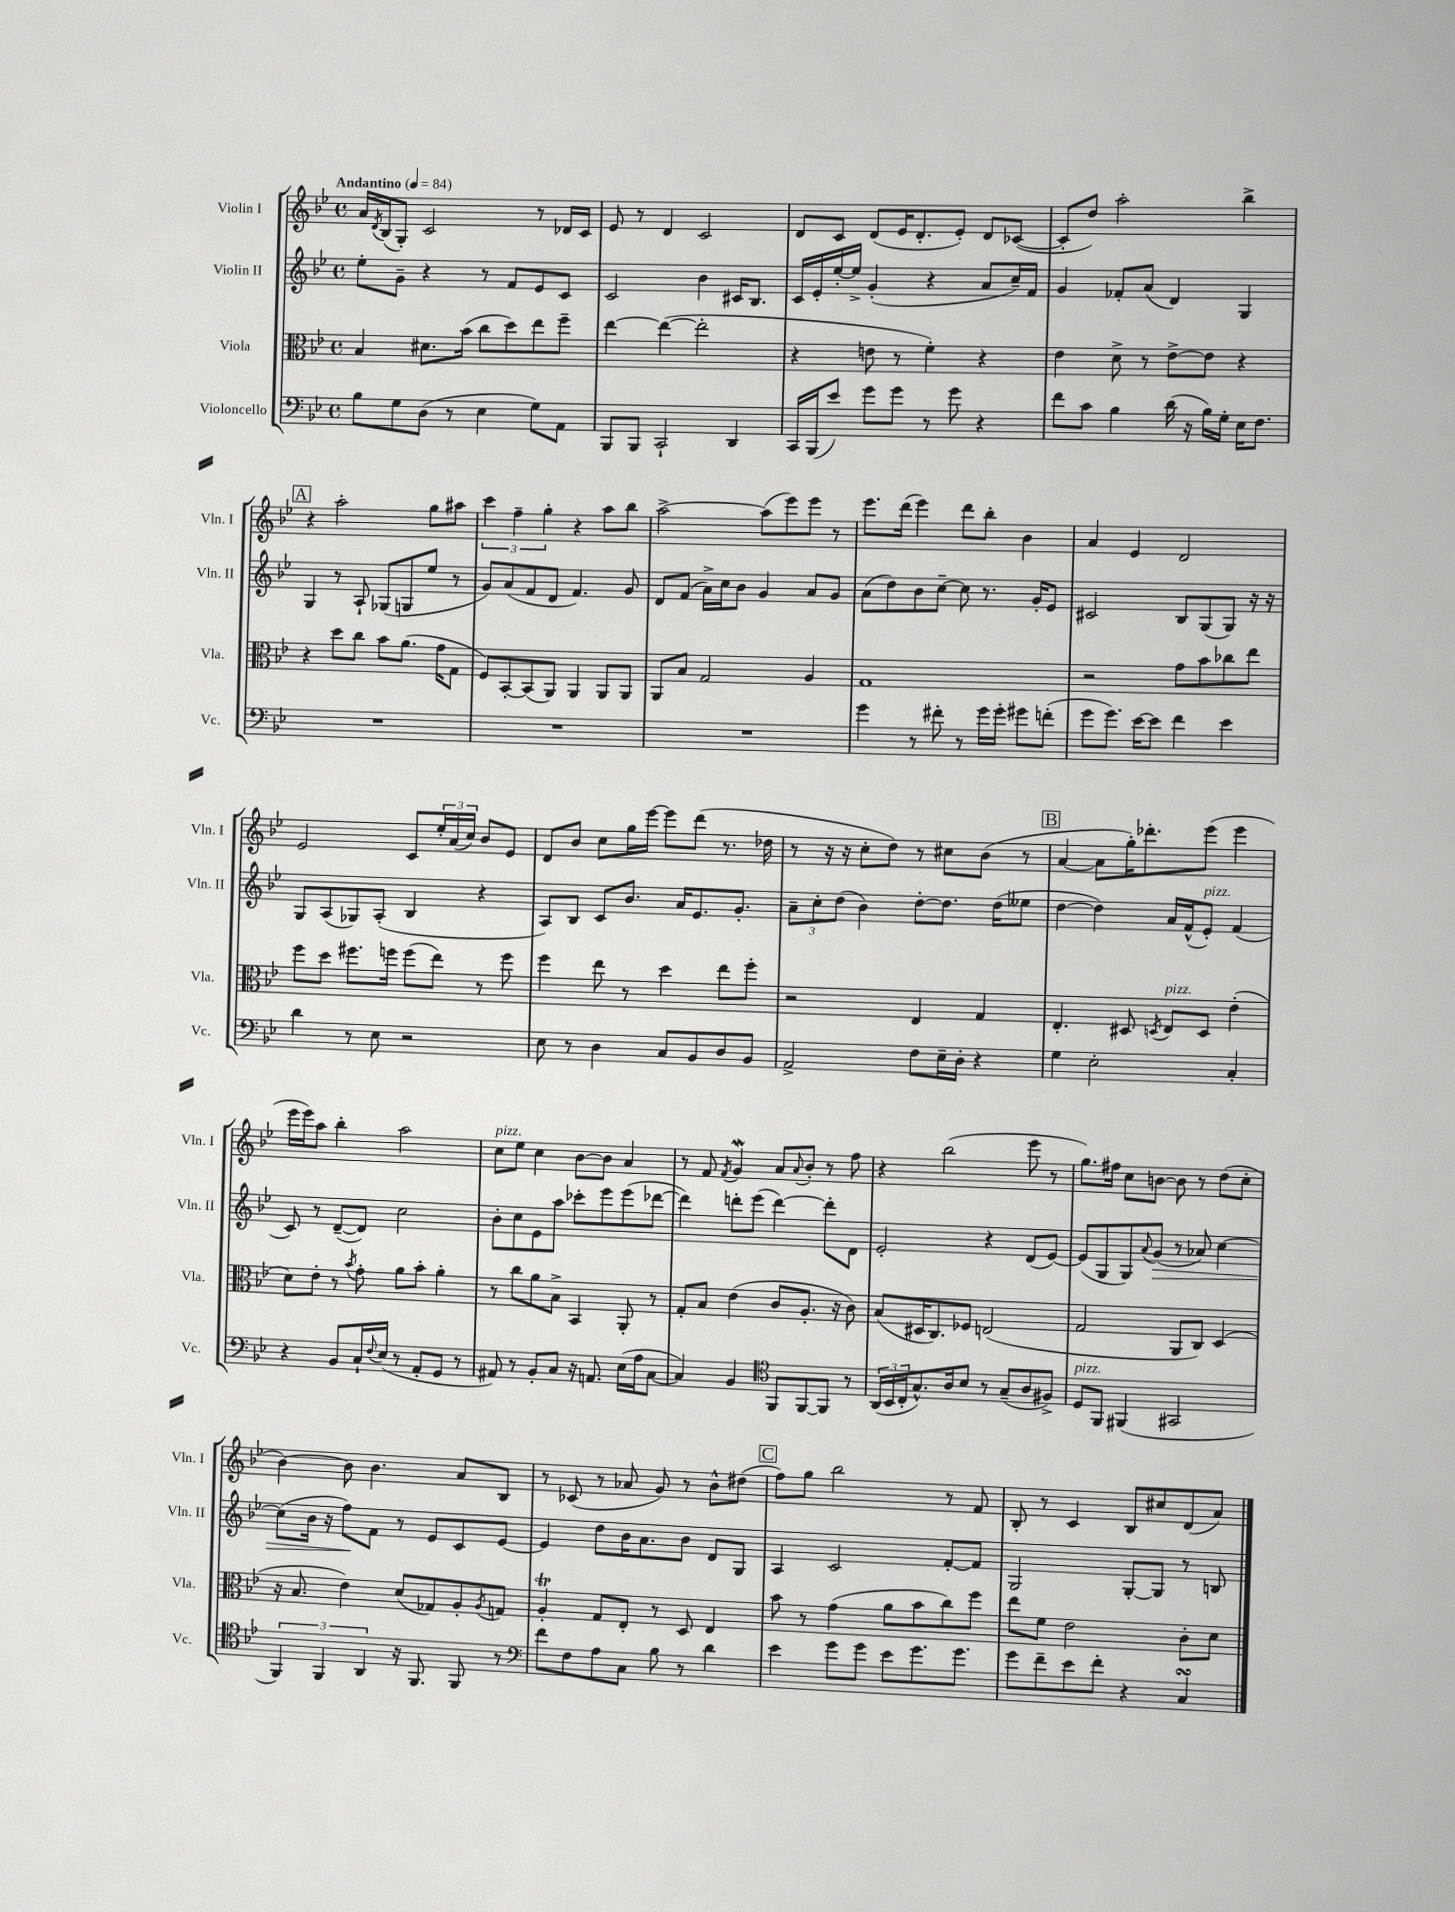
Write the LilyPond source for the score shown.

<<
\new StaffGroup <<
\new Staff = "s0" \with { instrumentName = "Violin I" shortInstrumentName = "Vln. I" } {
    \clef treble \key bes \major \defaultTimeSignature \time 4/4 \tempo "Andantino" 4 = 84
    a'16 \acciaccatura { d'8 } bes16( g8-.) c'2 r8 des'16 c'16 |
    ees'8 r8 d'4 c'2 |
    d'8 c'8 d'8( ees'16 d'8.-. ees'8-.) d'8 ces'8~( |
    ces'8-. d''8) a''2-. bes''4-> |
    \mark \markup { \box "A" } r4 a''2-. g''8 ais''8 |
    \tuplet 3/2 { c'''4 f''4-- g''4-. } r4 a''8 bes''8 |
    a''2~-> a''8( ees'''8) ees'''8 r8 |
    ees'''8. d'''16( ees'''4) d'''8 bes''8-. bes'4 |
    a'4 ees'4 d'2 |
    ees'2 c'8 \tuplet 3/2 { ees''16-. a'16( c''16) } bes'8 ees'8 |
    d'8 bes'8 c''8 g''16 ees'''16~ ees'''8 d'''8( r8. des''16 |
    r8 r16 r16 c''8-. d''8) r8 cis''8 bes'8( r8 |
    \mark \markup { \box "B" } a'4~ a'8 g''16-.) des'''8.-. ees'''8( ees'''4 |
    ees'''16 ees'''16) a''8 bes''4-. a''2 |
    c''8^\markup { \italic "pizz." } ees''8 c''4 bes'8~ bes'8 a'4 |
    r8 f'8 \acciaccatura { f'8 } g'4\mordent a'8 \appoggiatura { a'8 } bes'8-. r8 f''8 |
    r4 bes''2( ees'''8 r8 |
    g''8.) fis''16 c''8 b'8~ b'8 r8 d''8( c''8-. |
    bes'4~) bes'8 bes'4. a'8 bes8 |
    r8 ces'8( r8 aes'8 g'8) r8 bes'8-^ dis''8( |
    \mark \markup { \box "C" } f''8) g''8 bes''2 r8 f'8 |
    bes8-. r8 c'4 bes8 cis''8 d'8( a'8) \bar "|." |
}
\new Staff = "s1" \with { instrumentName = "Violin II" shortInstrumentName = "Vln. II" } {
    \clef treble \key bes \major \defaultTimeSignature \time 4/4
    ees''8-. g'8-- r4 r8 f'8 ees'8 c'8 |
    c'2 bes'4 cis'16 bes8. |
    c'16 ees'16-. ees''16~-. ees''16-> g'4-.( r4 a'8 c''16--) f'16 |
    g'4 fes'8-. a'8( d'4) g4 |
    \mark \markup { \box "A" } g4 r8 a8-! ges8( g8 ees''8 r8 |
    g'8) a'8( f'8 d'8 f'4.) g'8 |
    d'8 f'8( a'16->) c''16 bes'8 g'4 a'8 g'8 |
    a'8( d''8) bes'8 c''8~-- c''8 r8. g'16-. ees'8 |
    cis'2 bes8 g8( g8) r16 r16 |
    g8 a8( ges8) a8-.( bes4 r4 |
    a8) bes8 c'8 bes'8. a'16 ees'8. g'8.-. |
    \tuplet 3/2 { a'8-- c''8-. d''8( } bes'4) d''8~-. d''8. d''16( eeses''8 |
    \mark \markup { \box "B" } d''4~ d''4) a'16 f'16-^( ees'8-.^\markup { \italic "pizz." }) f'4( |
    c'8) r8 d'8~--( d'8) c''2 |
    bes'8-. c''8 ees'8 a''8 ces'''8-. ees'''8 ees'''8( des'''8~ |
    des'''4) d'''8-. ees'''8( d'''4~) d'''8-. d'8 |
    ees'2-. r4 d'8( ees'8~) |
    ees'8( g8 g8) \appoggiatura { a'8 } g'8\>( r8 aes'8) c''4~ |
    c''8( bes'16 r16 f''8\!) f'8 r8 ees'8 c'8 ees'8~ |
    ees'4 d''8 bes'16 a'8. bes'8 d'8 g8 |
    \mark \markup { \box "C" } a4 c'2 f'8~-. f'8 |
    g2 g8~-. g8 r8 b8 \bar "|." |
}
\new Staff = "s2" \with { instrumentName = "Viola" shortInstrumentName = "Vla." } {
    \clef alto \key bes \major \defaultTimeSignature \time 4/4
    bes4 dis'8. bes'16( c''8 d''8) ees''8 f''8-- |
    ees''4~ ees''4~( ees''2-. |
    r4 e'8 r8 f'4-.) r4 |
    ees'4 d'8-> r8 ees'8~-> ees'8 r4 |
    \mark \markup { \box "A" } r4 d''8 c''8 bes'8 a'8.( g'16 g8 |
    f8) bes,8~-. bes,8( a,8) a,4 a,8 a,8 |
    a,8 bes8 g2 a4 |
    g1 |
    r2 g'8 bes'8 ces''8 ees''8 |
    f''8 d''8 fis''8. f''16 f''8( ees''8) r8 f''8 |
    f''4 ees''8 r8 d''4 ees''8 f''8-. |
    r2 ees4 g4 |
    \mark \markup { \box "B" } ees4.-. dis8 \acciaccatura { d8 } ees8^\markup { \italic "pizz." } d8 ees'4-.( |
    d'8) ees'8-. r8 \acciaccatura { bes'8 } g'8-. a'8 bes'8-. a'4-. |
    r8 c''8 a'8 bes8-> bes,4 a,8-. r8 |
    g8-. bes8 ees'4( c'8 a8.-. r16 c'8) |
    bes8( dis16 c8.) fes8 e2( |
    g2 a,8 c8) d4( |
    r16 bes8. ees'4) d'8( ges8) a8-. \acciaccatura { a8 } g8 |
    a4-.\trill g8 ees8-. r8 d8 ees4 |
    \mark \markup { \box "C" } bes'8 r8 g'4( a'8 bes'8 c''8) f''8 |
    ees''8 f'8 ees'2 c'8-. d'8 \bar "|." |
}
\new Staff = "s3" \with { instrumentName = "Violoncello" shortInstrumentName = "Vc." } {
    \clef bass \key bes \major \defaultTimeSignature \time 4/4
    bes8 g8 d8( r8 ees4 g8) a,8 |
    bes,,8 bes,,8 c,2-! d,4 |
    c,16 bes,,16( ees'8) g'8 g'8 r8 g'8 r4 |
    f'8 c'8 bes4 d'16( r16 bes16) g16-. ees16 f8. |
    \mark \markup { \box "A" } R1 |
    R1 |
    R1 |
    g'4 r8 fis'8-. r8 g'16 g'16-. gis'8 f'8-.( |
    g'8 g'8.) ees'16~ ees'8 f'4 ees'4 |
    d'4 r8 ees8 r2 |
    ees8 r8 d4 c8 bes,8 d8 bes,8 |
    a,2-> f8 ees16-- d16-. r4 |
    \mark \markup { \box "B" } g4 ees2-. c4-. |
    r4 bes,8 c16-! \appoggiatura { f8 } ees16( r8 a,8-. g,8 r8 |
    ais,8) r8 bes,8-. c8 r16 a,8. ees16( a16 c8~ |
    c4) bes,4 \clef tenor f,8 f,8~ f,8 r8 |
    \tuplet 3/2 { a,16( bes,16 c16-. } g8.-^) a16 bes8 r8 g8--( a8 fis8->) |
    d8^\markup { \italic "pizz." } f,8 fis,4( gis,2 |
    \tuplet 3/2 { f,4) f,4 a,4 } r16 f,8. f,8 r8 |
    \clef bass f'8 f8 a8 c8 bes8 r8 d'4 |
    \mark \markup { \box "C" } ees'4 g'8 g'8 ees'8 g'8. g'8. |
    g'8 f'8-- ees'8 f'8-. r4 c4\turn \bar "|." |
}
>>
>>
\layout { \context { \Score \remove "Bar_number_engraver" } }
